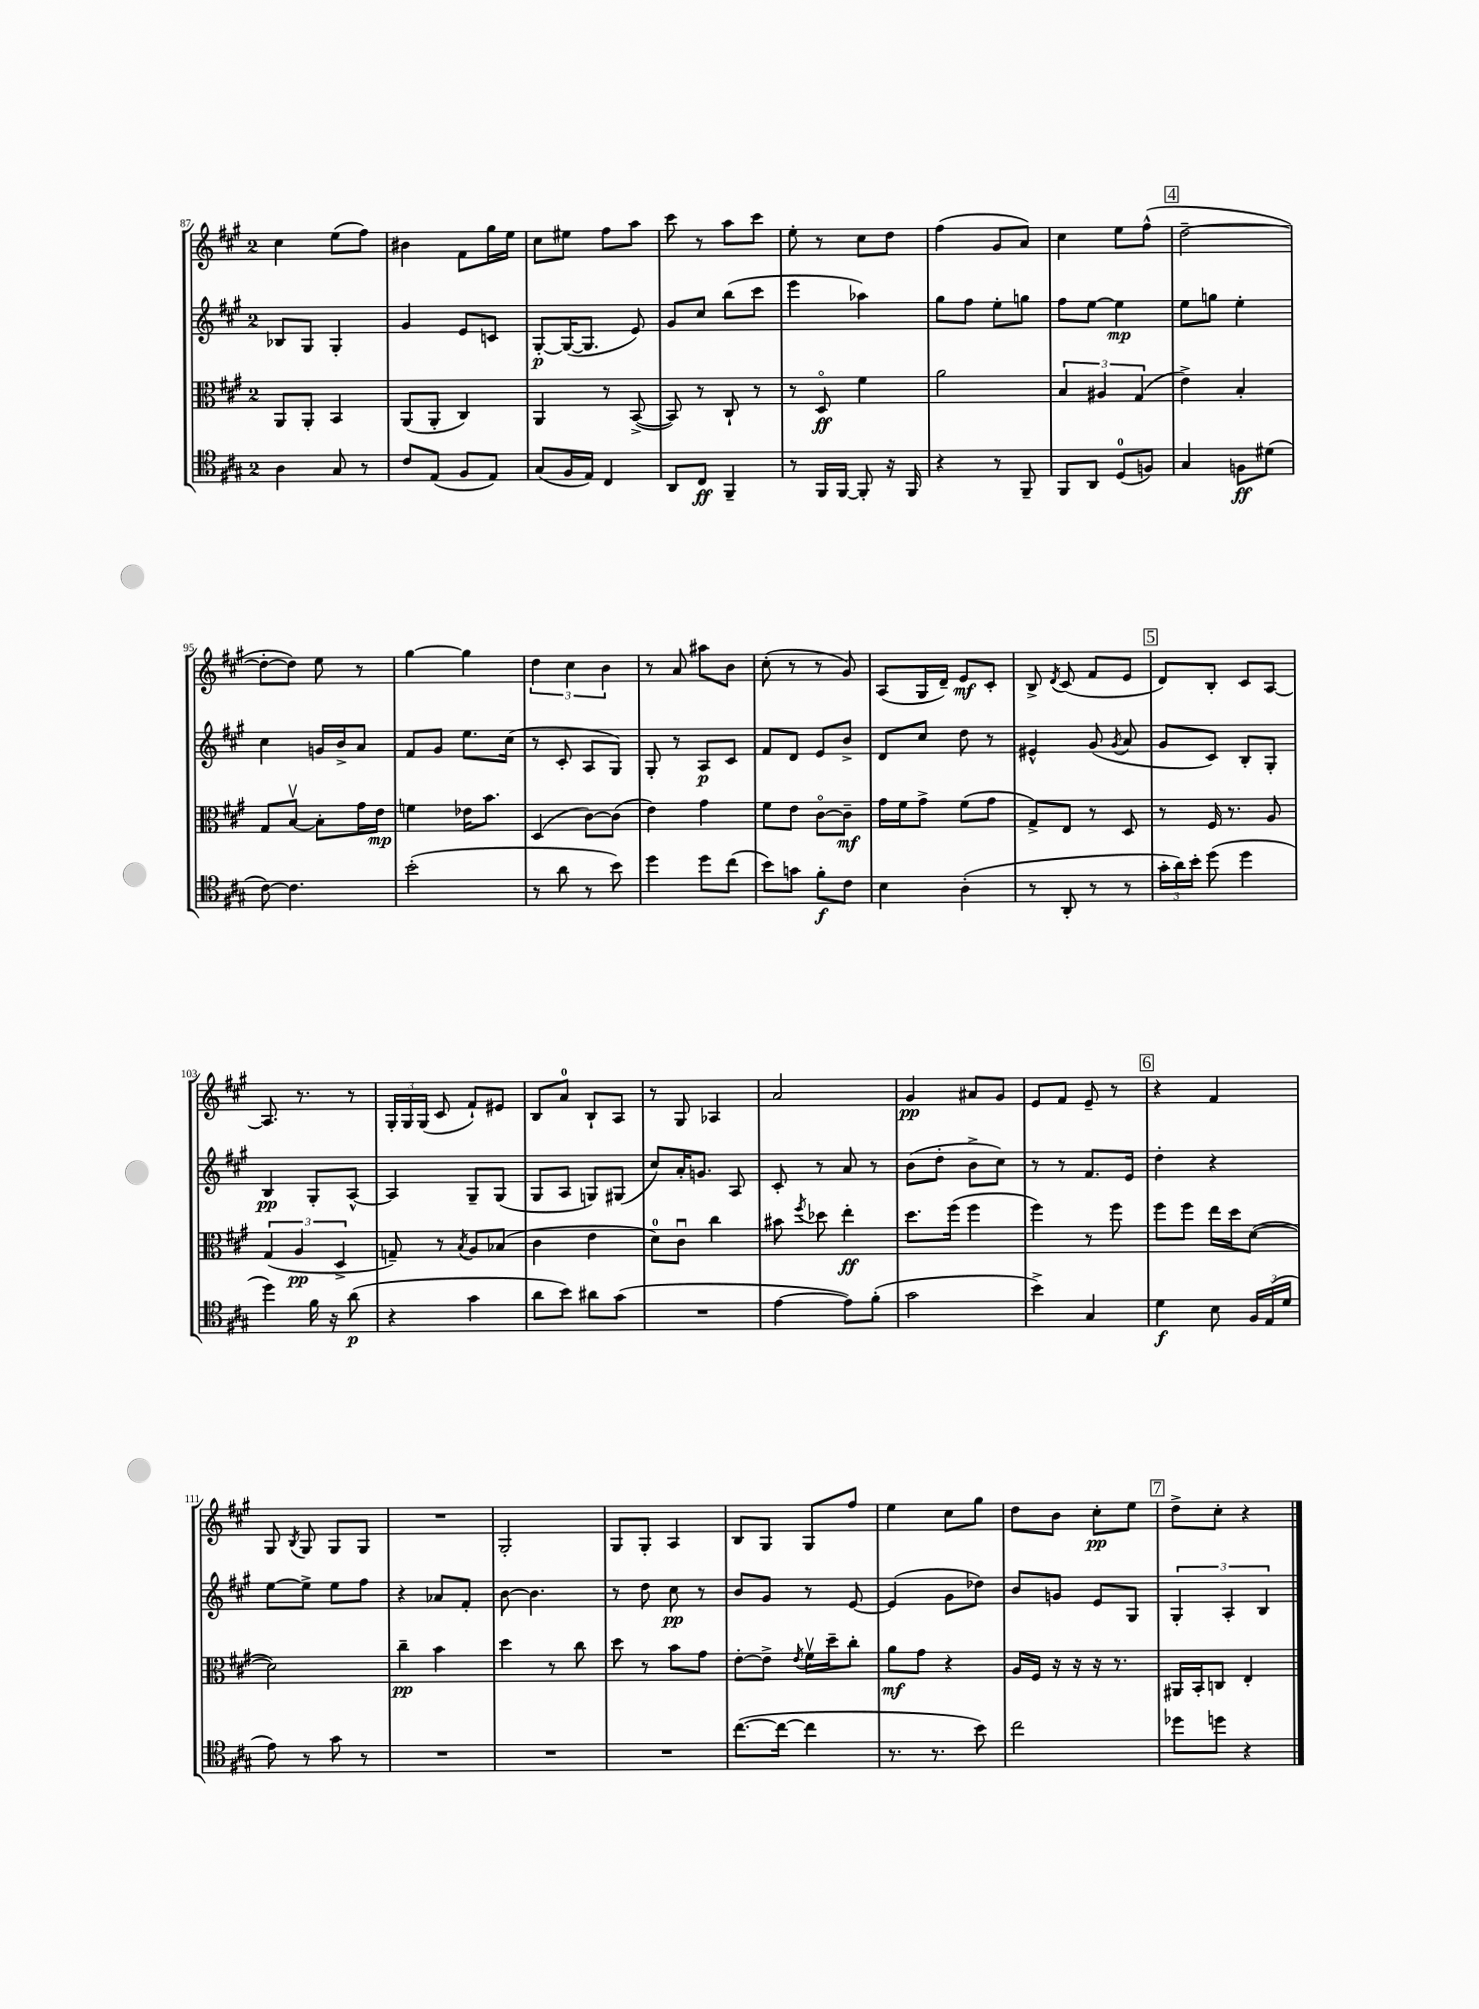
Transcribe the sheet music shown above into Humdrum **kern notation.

**kern	**dynam	**kern	**dynam	**kern	**dynam	**kern	**dynam
*part4	*part4	*part3	*part3	*part2	*part2	*part1	*part1
*staff4	*staff4	*staff3	*staff3	*staff2	*staff2	*staff1	*staff1
*clefC4	*	*clefC3	*	*clefG2	*	*clefG2	*
*k[f#c#g#]	*	*k[f#c#g#]	*	*k[f#c#g#]	*	*k[f#c#g#]	*
*M2/4	*	*M2/4	*	*M2/4	*	*M2/4	*
=87	=87	=87	=87	=87	=87	=87	=87
4A\	.	8AA/L	.	8B-X/L	.	4cc#\	.
.	.	8AA'/J	.	8G#/J	.	.	.
8G#/	.	4BB/	.	4G#'/	.	(8ee\L	.
8r	.	.	.	.	.	8ff#\J)	.
=88	=88	=88	=88	=88	=88	=88	=88
8c#/L	.	(8AA/L	.	4g#/	.	4b#X\	.
(8E/J	.	8AA'/J	.	.	.	.	.
8F#/L	.	4C#/)	.	8e/L	.	8f#\L	.
8E/J)	.	.	.	8cn/J	.	16gg#\L	.
.	.	.	.	.	.	16ee\JJ	.
=89	=89	=89	=89	=89	=89	=89	=89
(8G#/L	.	4AA/	.	[8G#'/L	p	8cc#\L	.
16F#/L	.	.	.	(16G#/K_	.	8ee#X\J	.
16E/JJ)	.	.	.	8.G#/J]	.	.	.
4C#/	.	8r	.	.	.	8ff#\L	.
.	.	([8BB^/	.	8e/)	.	8aa\J	.
=90	=90	=90	=90	=90	=90	=90	=90
8AA/L	.	8BB/])	.	8g#/L	.	8ccc#\	.
8C#/J	ff	8r	.	8cc#/J	.	8r	.
4FF#~/	.	8C#`/	.	(8bb\L	.	8aa\L	.
.	.	8r	.	8ccc#\J	.	8ccc#\J	.
=91	=91	=91	=91	=91	=91	=91	=91
8r	.	8r	.	4eee\	.	8ee'\	.
16FF#/LL	.	8D/	ff	.	.	8r	.
[16FF#/JJ	.	.	.	.	.	.	.
8FF#'/]	.	4f#\	.	4aa-X\)	.	8cc#\L	.
16r	.	.	.	.	.	8dd\J	.
16FF#/	.	.	.	.	.	.	.
=92	=92	=92	=92	=92	=92	=92	=92
4r	.	2a\	.	8gg#\L	.	(4ff#\	.
.	.	.	.	8ff#\J	.	.	.
8r	.	.	.	8ee'\L	.	8g#/L	.
8FF#~/	.	.	.	8ggn\J	.	8a/J)	.
=93	=93	=93	=93	=93	=93	=93	=93
8FF#/L	.	6B/	.	8ff#\L	.	4cc#\	.
8AA/J	.	.	.	[8ee\J	.	.	.
.	.	6A#X/	.	.	.	.	.
(8D/L	.	.	.	4ee\]	mp	8ee\L	.
.	.	(6G#/	.	.	.	.	.
8Fn/J)	.	.	.	.	.	(8ff#^^\J	.
!!LO:REH:place=s1:t=4
=94	=94	=94	=94	=94	=94	=94	=94
4G#/	.	4e^\)	.	8ee\L	.	[2dd~\	.
.	.	.	.	8ggn\J	.	.	.
8Fn\L	ff	4B'/	.	4ee'\	.	.	.
(8d#X\J	.	.	.	.	.	.	.
!!LO:LB:g=z
=95	=95	=95	=95	=95	=95	=95	=95
[8c#\)	.	8G#/L	.	4cc#\	.	8dd'\L_	.
4.c#\]	.	[8Bv/J	.	.	.	8dd\J])	.
.	.	8B'\L]	.	16gn/LL	.	8ee\	.
.	.	.	.	16b^/J	.	.	.
.	.	16g#\L	.	8a/J	.	8r	.
.	.	16e\JJ	mp	.	.	.	.
=96	=96	=96	=96	=96	=96	=96	=96
(2b'\	.	4fn\	.	8f#/L	.	[4gg#\	.
.	.	.	.	8g#/J	.	.	.
.	.	16e-X\KL	.	8.ee\L	.	4gg#\]	.
.	.	8.b\J	.	.	.	.	.
.	.	.	.	(16cc#\Jk	.	.	.
=97	=97	=97	=97	=97	=97	=97	=97
8r	.	(4D/	.	8r	.	6dd\	.
8a\	.	.	.	8c#'/	.	.	.
.	.	.	.	.	.	6cc#\	.
8r	.	[8c#\L)	.	8A/L	.	.	.
.	.	.	.	.	.	6b\	.
8b\)	.	(8c#\J]	.	8G#/J)	.	.	.
=98	=98	=98	=98	=98	=98	=98	=98
4dd\	.	4e\)	.	8G#'/	.	8r	.
.	.	.	.	8r	.	8a/	.
8dd\L	.	4g#\	.	8A/L	p	8aa#X\L	.
(8cc#\J	.	.	.	8c#/J	.	8b\J	.
=99	=99	=99	=99	=99	=99	=99	=99
8b\L)	.	8f#\L	.	8f#/L	.	(8cc#'\	.
8gn\J	.	8e\J	.	8d/J	.	8r	.
8f#'\L	f	[8c#\L	.	8e/L	.	8r	.
8c#\J	.	8c#~\J]	mf	8b^/J	.	8g#/)	.
=100	=100	=100	=100	=100	=100	=100	=100
4B\	.	16g#\LL	.	8d/L	.	(8A/L	.
.	.	16f#\J	.	.	.	.	.
.	.	8g#^\J	.	8cc#/J	.	16G#/L	.
.	.	.	.	.	.	16d~/JJ)	.
(4A'\	.	(8f#\L	.	8dd\	.	8e/L	mf
.	.	8g#\J	.	8r	.	8c#'/J	.
=101	=101	=101	=101	=101	=101	=101	=101
8r	.	8G#^/L)	.	4e#X^^/	.	8B^/	.
.	.	.	.	.	.	8qd/	.
8AA'/	.	8E/J	.	.	.	(8c#/	.
8r	.	8r	.	(8g#/	.	8f#/L	.
.	.	.	.	8qg#/	.	.	.
8r	.	8D/	.	8a/	.	8e/J	.
!!LO:REH:place=s1:t=5
=102	=102	=102	=102	=102	=102	=102	=102
24g#'\LL	.	8r	.	8g#/L	.	8d/L)	.
24a\)	.	.	.	.	.	.	.
24b'\JJ	.	.	.	.	.	.	.
(8dd\	.	16F#/	.	8c#/J)	.	8B'/J	.
.	.	8.r	.	.	.	.	.
4dd\	.	.	.	8B'/L	.	8c#/L	.
.	.	8A/	.	8G#'/J	.	[8A/J	.
!!LO:LB:g=z
=103	=103	=103	=103	=103	=103	=103	=103
4dd\)	.	(6G#/	.	4B/	pp	8.A/]	.
.	.	6A/	pp	.	.	.	.
.	.	.	.	.	.	8.r	.
16f#\	.	.	.	8G#'/L	.	.	.
16r	.	.	.	.	.	.	.
.	.	6D^/	.	.	.	.	.
(8a\	p	.	.	[8A^^/J	.	8r	.
=104	=104	=104	=104	=104	=104	=104	=104
4r	.	8Gn~/)	.	4A/]	.	24G#'/LL	.
.	.	.	.	.	.	24G#/	.
.	.	.	.	.	.	(24G#/JJ	.
.	.	8r	.	.	.	8c#/	.
.	.	8qB/	.	.	.	.	.
4g#\	.	8A/L	.	8G#~/L	.	8f#`/L)	.
.	.	(8B-X/J	.	(8G#/J	.	8e#X/J	.
=105	=105	=105	=105	=105	=105	=105	=105
8a\L	.	4c#\	.	8G#/L	.	8B/L	.
8b\J)	.	.	.	8A/J	.	8a/J	.
8a#X\L	.	4e\	.	8Gn/L)	.	8B`/L	.
(8g#\J	.	.	.	(8G#X/J	.	8A/J	.
=106	=106	=106	=106	=106	=106	=106	=106
2r	.	8d\L)	.	8cc#/L)	.	8r	.
.	.	8c#u\J	.	16a'/K	.	8G#/	.
.	.	.	.	8.gn/J	.	.	.
.	.	4cc#\	.	.	.	4A-X/	.
.	.	.	.	8A/	.	.	.
=107	=107	=107	=107	=107	=107	=107	=107
[4e\	.	8b#X\	.	8c#'/	.	2a/	.
.	.	8qff#/	.	.	.	.	.
.	.	8dd-X\	.	8r	.	.	.
8e\L])	.	4ee'\	ff	8a/	.	.	.
(8f#'\J	.	.	.	8r	.	.	.
=108	=108	=108	=108	=108	=108	=108	=108
2g#\	.	8.dd\L	.	(8b\L	.	4g#/	pp
.	.	.	.	8dd'\J	.	.	.
.	.	(16ff#\Jk	.	.	.	.	.
.	.	4ff#\	.	8b^\L	.	8a#X/L	.
.	.	.	.	8cc#\J)	.	8g#/J	.
=109	=109	=109	=109	=109	=109	=109	=109
4b^\)	.	4ff#\)	.	8r	.	8e/L	.
.	.	.	.	8r	.	8f#/J	.
4G#/	.	8r	.	8.f#/L	.	8e~/	.
.	.	8ff#\	.	.	.	8r	.
.	.	.	.	16e/Jk	.	.	.
!!LO:REH:place=s1:t=6
=110	=110	=110	=110	=110	=110	=110	=110
4d\	f	8ff#\L	.	4dd'\	.	4r	.
.	.	8ff#\J	.	.	.	.	.
8B\	.	16ee\LL	.	4r	.	4f#/	.
.	.	16dd\J	.	.	.	.	.
24F#/LL	.	([8d\J	.	.	.	.	.
(24E/	.	.	.	.	.	.	.
24d/JJ	.	.	.	.	.	.	.
!!LO:LB:g=z
=111	=111	=111	=111	=111	=111	=111	=111
8e\)	.	2d\])	.	[8ee\L	.	8G#/	.
.	.	.	.	.	.	8qB/	.
8r	.	.	.	8ee^\J]	.	8G#/	.
8g#\	.	.	.	8ee\L	.	8G#/L	.
8r	.	.	.	8ff#\J	.	8G#/J	.
=112	=112	=112	=112	=112	=112	=112	=112
2r	.	4cc#~\	pp	4r	.	2r	.
.	.	4b\	.	8a-X/L	.	.	.
.	.	.	.	8f#'/J	.	.	.
=113	=113	=113	=113	=113	=113	=113	=113
2r	.	4dd\	.	[8b\	.	2G#'/	.
.	.	.	.	4.b\]	.	.	.
.	.	8r	.	.	.	.	.
.	.	8cc#\	.	.	.	.	.
=114	=114	=114	=114	=114	=114	=114	=114
2r	.	8dd\	.	8r	.	8G#/L	.
.	.	8r	.	8dd\	.	8G#'/J	.
.	.	8b\L	.	8cc#\	pp	4A/	.
.	.	8g#\J	.	8r	.	.	.
=115	=115	=115	=115	=115	=115	=115	=115
([8.cc#\L	.	[8e'\L	.	8b/L	.	8B/L	.
.	.	8e^\J]	.	8g#/J	.	8G#/J	.
16cc#\Jk_	.	.	.	.	.	.	.
.	.	8qe/	.	.	.	.	.
4cc#\]	.	16f#v\LL	.	8r	.	8G#/L	.
.	.	16dd~\J	.	.	.	.	.
.	.	8cc#'\J	.	[8e/	.	8ff#/J	.
=116	=116	=116	=116	=116	=116	=116	=116
8.r	.	8a\L	mf	(4e/]	.	4ee\	.
.	.	8g#\J	.	.	.	.	.
8.r	.	.	.	.	.	.	.
.	.	4r	.	8g#\L	.	8cc#\L	.
8b\)	.	.	.	8dd-X\J)	.	8gg#\J	.
=117	=117	=117	=117	=117	=117	=117	=117
2cc#\	.	16A/LL	.	8b/L	.	8dd\L	.
.	.	16F#/JJ	.	.	.	.	.
.	.	16r	.	8gn/J	.	8b\J	.
.	.	16r	.	.	.	.	.
.	.	16r	.	8e/L	.	8cc#'\L	pp
.	.	8.r	.	.	.	.	.
.	.	.	.	8G#/J	.	8ee\J	.
!!LO:REH:place=s1:t=7
=118	=118	=118	=118	=118	=118	=118	=118
8dd-X\L	.	16AA#X/LL	.	6G#'/	.	8dd^\L	.
.	.	16BB'/J	.	.	.	.	.
8ddn\J	.	8Cn/J	.	.	.	8cc#'\J	.
.	.	.	.	6A'/	.	.	.
4r	.	4E'/	.	.	.	4r	.
.	.	.	.	6B/	.	.	.
==	==	==	==	==	==	==	==
*-	*-	*-	*-	*-	*-	*-	*-
